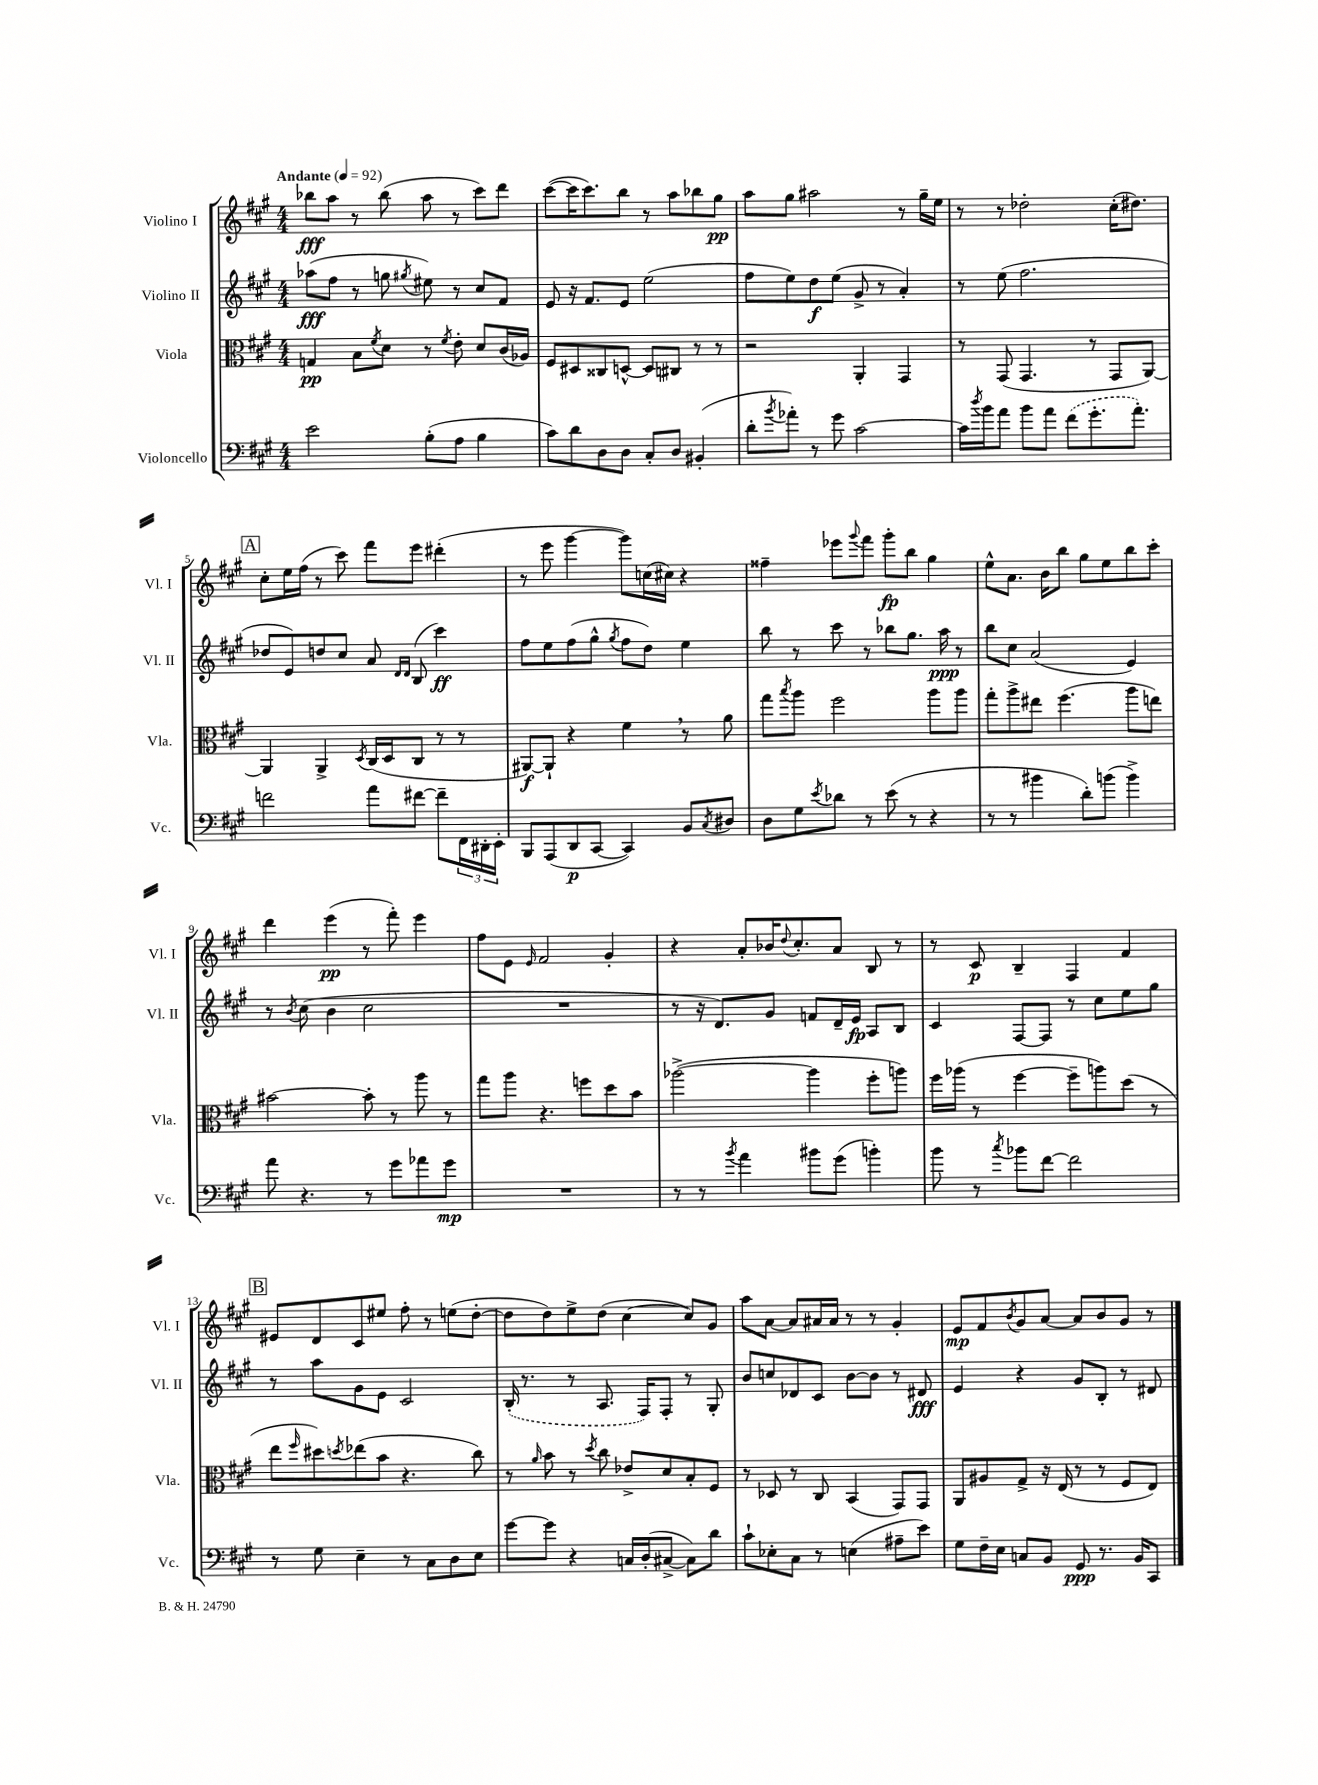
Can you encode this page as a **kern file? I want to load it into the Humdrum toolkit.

**kern	**kern	**kern	**kern
*staff4	*staff3	*staff2	*staff1
*clefF4	*clefC3	*clefG2	*clefG2
*k[f#c#g#]	*k[f#c#g#]	*k[f#c#g#]	*k[f#c#g#]
*M4/4	*M4/4	*M4/4	*M4/4
*MM92	*MM92	*MM92	*MM92
2e\	4G/	(8aa-\L	8bb-\L
.	.	8ff#\J	8aa\J
.	8B\L	8r	8r
.	8qf#/	.	.
.	8d\J	8gg\	(8bb-\
.	.	8qgg#/	.
(8B'\L	8r	8ee#\)	8aa\
.	8qf#/	.	.
8A\J	8e'\	8r	8r
4B\	8d/L	8cc#/L	8ccc#\L)
.	(16c#/L	8f#/J	8ddd\J
.	16A-/JJ)	.	.
=	=	=	=
8c#\L)	8F#/L	8e/	([8ccc#\L
8d\	8D#/	16r	16ccc#\]K
.	.	8.f#/L	8.ccc#\)
8D\	8C##/	.	.
8D\J	[8D^^/J	8e/J	8bb\J
8C#'/L	8D/]L	(2ee\	8r
8D/J	8C#/J	.	8aa\L
(4BB#'/	8r	.	8bb-\
.	8r	.	8gg#\J
=	=	=	=
8d'\L	2r	8ff#\L	8aa\L
8qb/	.	.	.
8a-'\J)	.	8ee\)	8gg#\J
8r	.	8dd\	2aa#\
8g#\	.	(8ee\J	.
[2c#\	4AA'/	8g#^/	.
.	.	8r	.
.	4GG#/	4a'/)	8r
.	.	.	16gg#~\LL
.	.	.	16ee\JJ
=	=	=	=
16c#\]LL	8r	8r	8r
8qdd/	.	.	.
16b\J	.	.	.
8a\J	(8GG#/	(8ee\	8r
8b\L	4.GG#/	2.ff#\	2dd-'\
8a\J	.	.	.
(8f#\L	.	.	.
8.g#'\	8r	.	.
.	8GG#/L	.	(16cc#'\LK
8.a'\J)	.	.	8.dd#\J)
.	[8AA/J)	.	.
=	=	=	=
2f\	4AA/]	8dd-/L	8cc#'\L
.	.	8e/)	16ee\L
.	.	.	(16ff#\JJ
.	4AA^/	8dd/	8r
.	.	8cc#/J	8ccc#\)
.	8qD/	.	.
8a\L	(16C#/LL	8a/	8fff#\L
.	16D/J	.	.
.	.	16qqd/LL	.
.	.	16qqd/JJ	.
[8f#\J	8C#/J	(8B/	8eee\J
8f#~\]L	8r	4ccc#\)	(4ddd#'\
24FF#\L	8r	.	.
24DD#'\	.	.	.
24EE'\JJ	.	.	.
=	=	=	=
8BBB/L	[8AA#/L)	8ff#\L	8r
(8AAA/	8AA#`/]J	8ee\	8eee\
8DD/	4r	(8ff#\	[4ggg#\
[8CC#/J	.	8gg#^^\J	.
.	.	8qgg#/	.
4CC#/])	4f#\	8ff#\L	8ggg#\]L)
.	.	8dd\J)	(16cc\L
.	.	.	16cc#\JJ)
8BB/L	8r	4ee\	4r
8qC#/	.	.	.
8D#/J	8a\	.	.
=	=	=	=
8D\L	8gg#\L	8bb\	4ff##~\
.	8qbb/	.	.
8G#\	8aa\J	8r	.
8qe/	.	.	.
8d-\J	2ff#\	8ccc#\	8eee-\L
.	.	.	8qqggg#/
8r	.	8r	8fff#\J
(8e\	.	8bb-\L	8ggg#'\L
8r	.	8.gg#\J	8bb\J
4r	8aa\L	.	4gg#\
.	.	16aa\	.
.	8aa\J	8r	.
=	=	=	=
8r	8gg#'\L	8bb\L	8ee^^\L
8r	8aa^\	8cc#\J	8.a\J
4b#\	8ee#\J	(2a/	.
.	.	.	16b\LK
.	(4.ff#\	.	8bb\J
8d'\L)	.	.	8gg#\L
(8b\J	.	.	8ee\
4b^\)	8aa\L	4e/)	8bb\
.	8ee\J)	.	8ccc#'\J
=	=	=	=
8a\	[2b#\	8r	4ddd\
.	.	8qb/	.
4.r	.	(8cc#\	.
.	.	4b\	(4eee\
8r	8b#'\]	2cc#\	8r
8g#\L	8r	.	8fff#'\)
8a-\	8aa\	.	4eee\
8g#\J	8r	.	.
=	=	=	=
1r	8gg#\L	1r	8ff#\L
.	8aa\J	.	8e\J
.	.	.	16qqe/
.	4.r	.	2f#/
.	8ff\L	.	.
.	8dd\	.	4g#'/
.	8b\J	.	.
=	=	=	=
8r	([2aa-^\	8r	4r
8r	.	16r	.
.	.	8.d/L)	.
8qb/	.	.	.
4a\	.	.	8a'/L
.	.	8g#/J	16b-/K
.	.	.	8qqdd/
.	.	.	8.cc#'/
8b#\L	4aa-\]	8f/L	.
(8g#\J	.	16d~/L	8a/J
.	.	16e/JJ	.
4b'\)	8ff#'\L	8A/L	8B/
.	8aa\J)	8B/J	8r
=	=	=	=
8b\	16ff#\LL	4c#/	8r
.	(16aa-\JJ	.	.
8r	8r	.	8c#/
8qcc#/	.	.	.
8b-\L	[4ff#\	[8F#/L	4B~/
[8f#\J	.	8F#/]J	.
2f#\]	8ff#~\]L	8r	4F#/
.	8aa\)	8cc#\L	.
.	(8dd\J	8ee\	4f#/
.	8r	8gg#\J	.
=	=	=	=
8r	8ee\L	8r	8e#/L
.	16qqff#/	.	.
8G#\	8dd#\)	8aa\L	8d/
.	8qdd/	.	.
4E~\	(8ee-\	8g#\	8c#/
.	8b\J	8e\J	8ee#/J
8r	4.r	2c#/	8ff#'\
8C#\L	.	.	8r
8D\	.	.	(8ee\L
8E\J	8cc#\)	.	[8dd'\J
=	=	=	=
[8g#\L	8r	(16B'/	8dd\]L
.	.	8.r	.
.	16qqa/	.	.
8g#\]J	8b\	.	8dd\)
4r	8r	8r	8ee^\
.	8qdd/	.	.
.	8cc#\	8.A/	(8dd\J
16C/LL	8e-^/L	.	[4cc#\
(16D'/J	.	16F#/LK)	.
[8C#^/J	8d/	8F#'/J	.
8C#\]L)	8B'/	8r	8cc#/]L)
8d\J	8F#/J	8G#'/	8g#/J
=	=	=	=
8c#`\L	8r	8b/L	8aa\L
8E-'\	8D-/	8cc/	[8a\J
8C#\J	8r	8d-/	8a/]L
8r	8C#/	8c#/J	16a#/L
.	.	.	16a#/JJ
(4E\	(4BB/	[8b\L	8r
.	.	8b\]J	8r
8A#~\L	8GG#/L)	8r	4g#'/
8e\J)	8GG#/J	8d#/	.
=	=	=	=
8G#\L	8AA/L	4e/	8e/L
16F#~\L	8A#/	.	8f#/
16E\JJ	.	.	.
.	.	.	8qb/
8C/L	8G#^/J	4r	8g#/
8BB/J	16r	.	[8a/J
.	(16E/	.	.
8GG#/	8r	8g#/L	8a/]L
8.r	8r	8B'/J	8b/
.	8F#/L	8r	8g#/J
16BB/LK	.	.	.
8CC#/J	8E/J)	8d#/	8r
==	==	==	==
*-	*-	*-	*-
